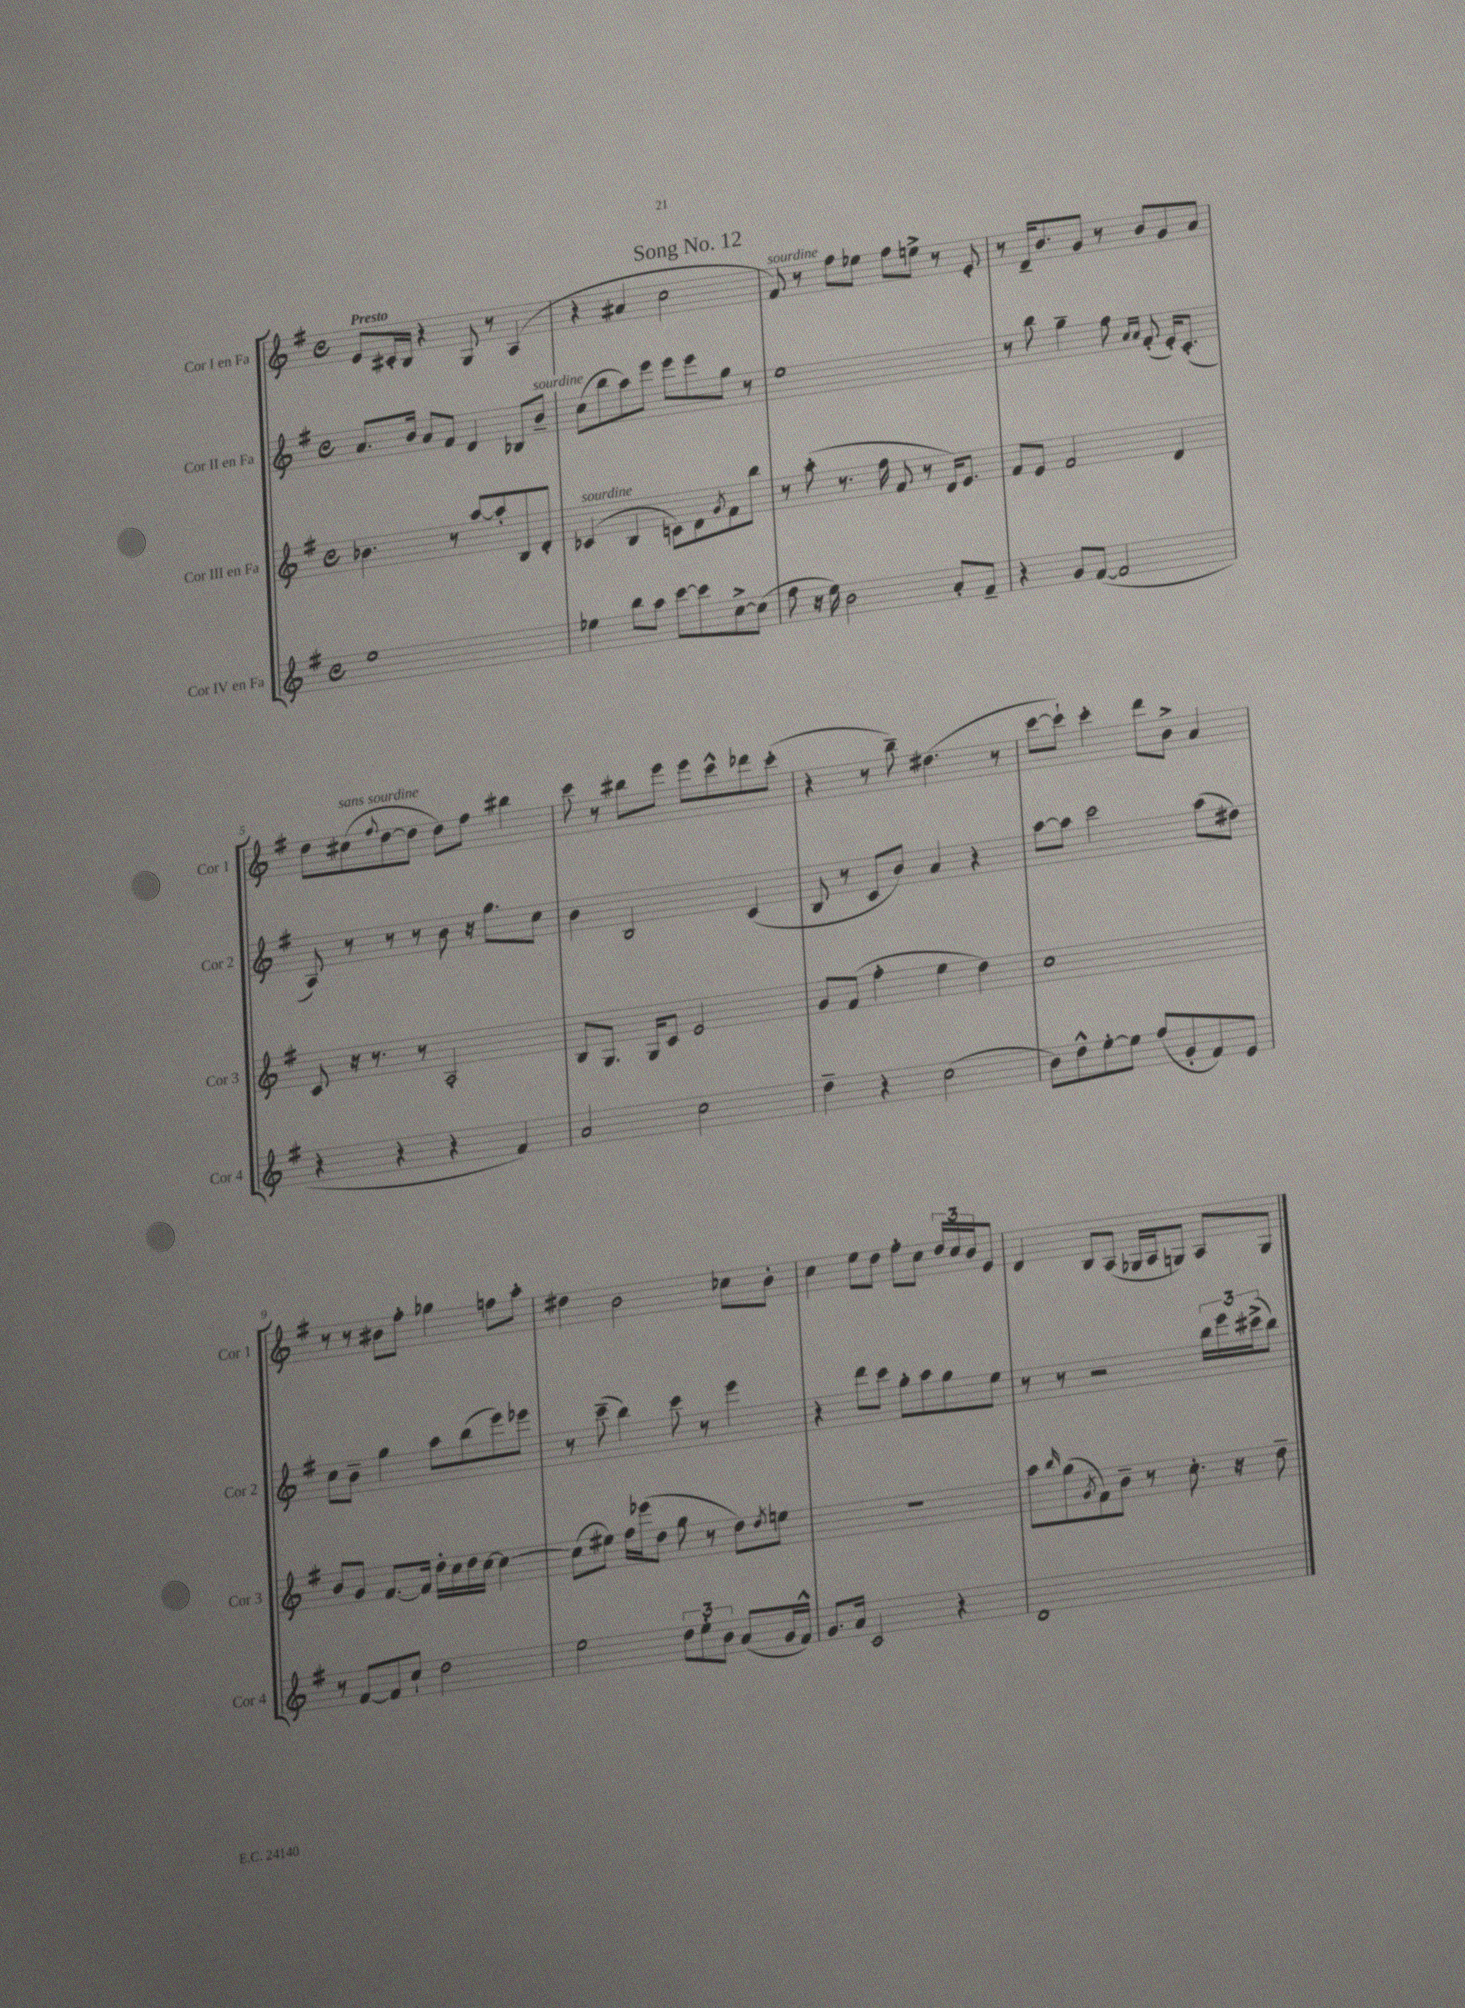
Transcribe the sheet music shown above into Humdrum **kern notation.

**kern	**kern	**kern	**kern
*part4	*part3	*part2	*part1
*staff4	*staff3	*staff2	*staff1
*I"Cor IV en Fa	*I"Cor III en Fa	*I"Cor II en Fa	*I"Cor I en Fa
*I'Cor 4	*I'Cor 3	*I'Cor 2	*I'Cor 1
*clefG2	*clefG2	*clefG2	*clefG2
*k[f#]	*k[f#]	*k[f#]	*k[f#]
*M4/4	*M4/4	*M4/4	*M4/4
*met(c)	*met(c)	*met(c)	*met(c)
=1	=1	=1	=1
!	!	!	!LO:TX:a:B:t=Presto
1ee	4.b-X\	8.a/L	8e/L
.	.	.	16c#X'/L
.	.	16b/Jk	16B/JJ
.	.	8a/L	4r
.	8r	8f#/J	.
.	[8aa/L	4d/	8G/
.	8aa'/]	.	8r
.	8B/	8B-X/L	(4A/
!	!	!LO:TX:a:i:t=sourdine	!
.	8d'/J	8b~/J	.
=2	=2	=2	=2
!	!LO:TX:a:i:t=sourdine	!	!
4ee-X\	(4c-X/	(8cc\L	4r
.	.	8bb\	.
8bb\L	4B/	8aa\)	4a#X/
8aa\J	.	8eee\J	.
[8ccc\L	8cn\L)	8eee\L	2cc\
8ccc\]	8d\	8eee\	.
.	8qg/	.	.
[8cc^\	8f#\	8gg\J	.
(8cc\J]	8bb\J	8r	.
=3	=3	=3	=3
!	!	!	!LO:TX:a:i:t=sourdine
8ff#\	8r	1ee	8f#/)
16r	(8aa'\	.	8r
16ee\)	.	.	.
2b\	8.r	.	8ff#\L
.	.	.	8ee-X\J
.	16ff#\	.	.
.	8f#/	.	8ff#\L
.	8r	.	8een^\J
8a'/L	16d/KL)	.	8r
.	8.e/J	.	.
8f#~/J	.	.	8e'/
=4	=4	=4	=4
4r	8f#/L	8r	8r
.	8e/J	8bb\	16d~/KL
.	.	.	8.b/
8g/L	2f#/	4gg~\	.
([8f#/J	.	.	8g/J
2f#/]	.	8ff#\	8r
.	.	16qqa/LL	.
.	.	16qqa/JJ	.
.	.	(8f#'/	8b/L
.	4d/	16e'/KL)	8g/
.	.	(8.c'/J	.
.	.	.	8a/J
!!LO:LB:g=z
=5	=5	=5	=5
4r	8c/	8A/)	8dd\L
!	!	!	!LO:TX:a:i:t=sans sourdine
.	16r	8r	(8cc#X\
.	8.r	.	.
.	.	.	8qqff#/
4r	.	8r	[8dd\
.	8r	8r	8dd\J]
4r	2A'/	8b\	8dd\L)
.	.	16r	8ff#\J
.	.	8.gg\L	.
4f#/)	.	.	4bb#X\
.	.	8cc\J	.
=6	=6	=6	=6
2a/	8B/L	4b\	8ccc\
.	8.G/J	.	8r
.	.	2B/	8bb#X\L
.	16G/KL	.	.
.	8c/J	.	8eee\J
2cc\	2e/	.	8eee\L
.	.	.	8ccc^^\
.	.	(4c/	8ddd-X\
.	.	.	(8ccc'\J
=7	=7	=7	=7
4dd~\	8g/L	8B/	4r
.	(8f#/J	8r	.
4r	4ff#'\	8c/L	8r
.	.	8b/J)	8bb~\)
(2cc\	4ee\	4a/	(4.dd#X\
.	4dd\)	4r	.
.	.	.	8r
=8	=8	=8	=8
8b\L)	1cc	[8aa\L	[8ccc\L
8dd^^\	.	8aa\J]	8ccc`\J])
[8ee'\	.	2ccc\	4ccc'\
8ee\J]	.	.	.
(8ff#/L	.	.	8ddd\L
8g'/	.	.	8b^\J
8f#/)	.	(8aa\L	4a/
8e/J	.	8dd#X\J)	.
!!LO:LB:g=z
=9	=9	=9	=9
8r	8b/L	8cc\L	8r
[8f#/L	8g/J	8b~\J	8r
8f#/]	[8.f#/L	4gg\	8b#X\L
8cc`/J	.	.	8ff#'\J
.	16f#/Jk]	.	.
2dd\	16dd'\LL	8aa\L	4gg-X\
.	16cc\	.	.
.	16dd\	(8bb\	.
.	[16cc\JJ	.	.
.	4cc\_	8eee\)	8ffn\L
.	.	8eee-X\J	8aa'\J
=10	=10	=10	=10
2ee\	(8cc\L]	8r	4dd#X\
.	8ee#X\J)	(8ccc~\	.
.	16ff#\LL	4bb\)	2b\
.	(16eee-X\J	.	.
.	8dd\J	.	.
12dd\L	8gg\	8ccc\	.
12ee'\	.	.	.
.	8r	8r	.
12b\J	.	.	.
(8a/L	8dd\L)	4eee\	8cc-X\L
.	8qdd/	.	.
16g/L	8een\J	.	8b'\J
16f#^^/JJ)	.	.	.
=11	=11	=11	=11
8.g/L	1r	4r	4cc\
16a/Jk	.	.	.
2c/	.	8ddd\L	8ee\L
.	.	8ccc\J	8dd\J
.	.	8gg'\L	8ff#'\L
.	.	8aa\	8cc\J
4r	.	8gg\	24dd/LL
.	.	.	24cc/
.	.	.	24b/J
.	.	8ee\J	8e/J
=12	=12	=12	=12
1d	8aa\L	8r	4d/
.	16qqbb/	.	.
.	(8gg\	8r	.
.	8qg/	.	.
.	8f#\)	2r	8B/L
.	8b~\J	.	(8A/J
.	8r	.	16G-X/LL
.	.	.	16A/J
.	8.cc'\	.	8Gn/J)
.	.	24bb\LL	8A/L
.	.	24eee\	.
.	16r	.	.
.	.	(24ccc#X^\J	.
.	8dd~\	8bb\J)	8G/J
==	==	==	==
*-	*-	*-	*-
